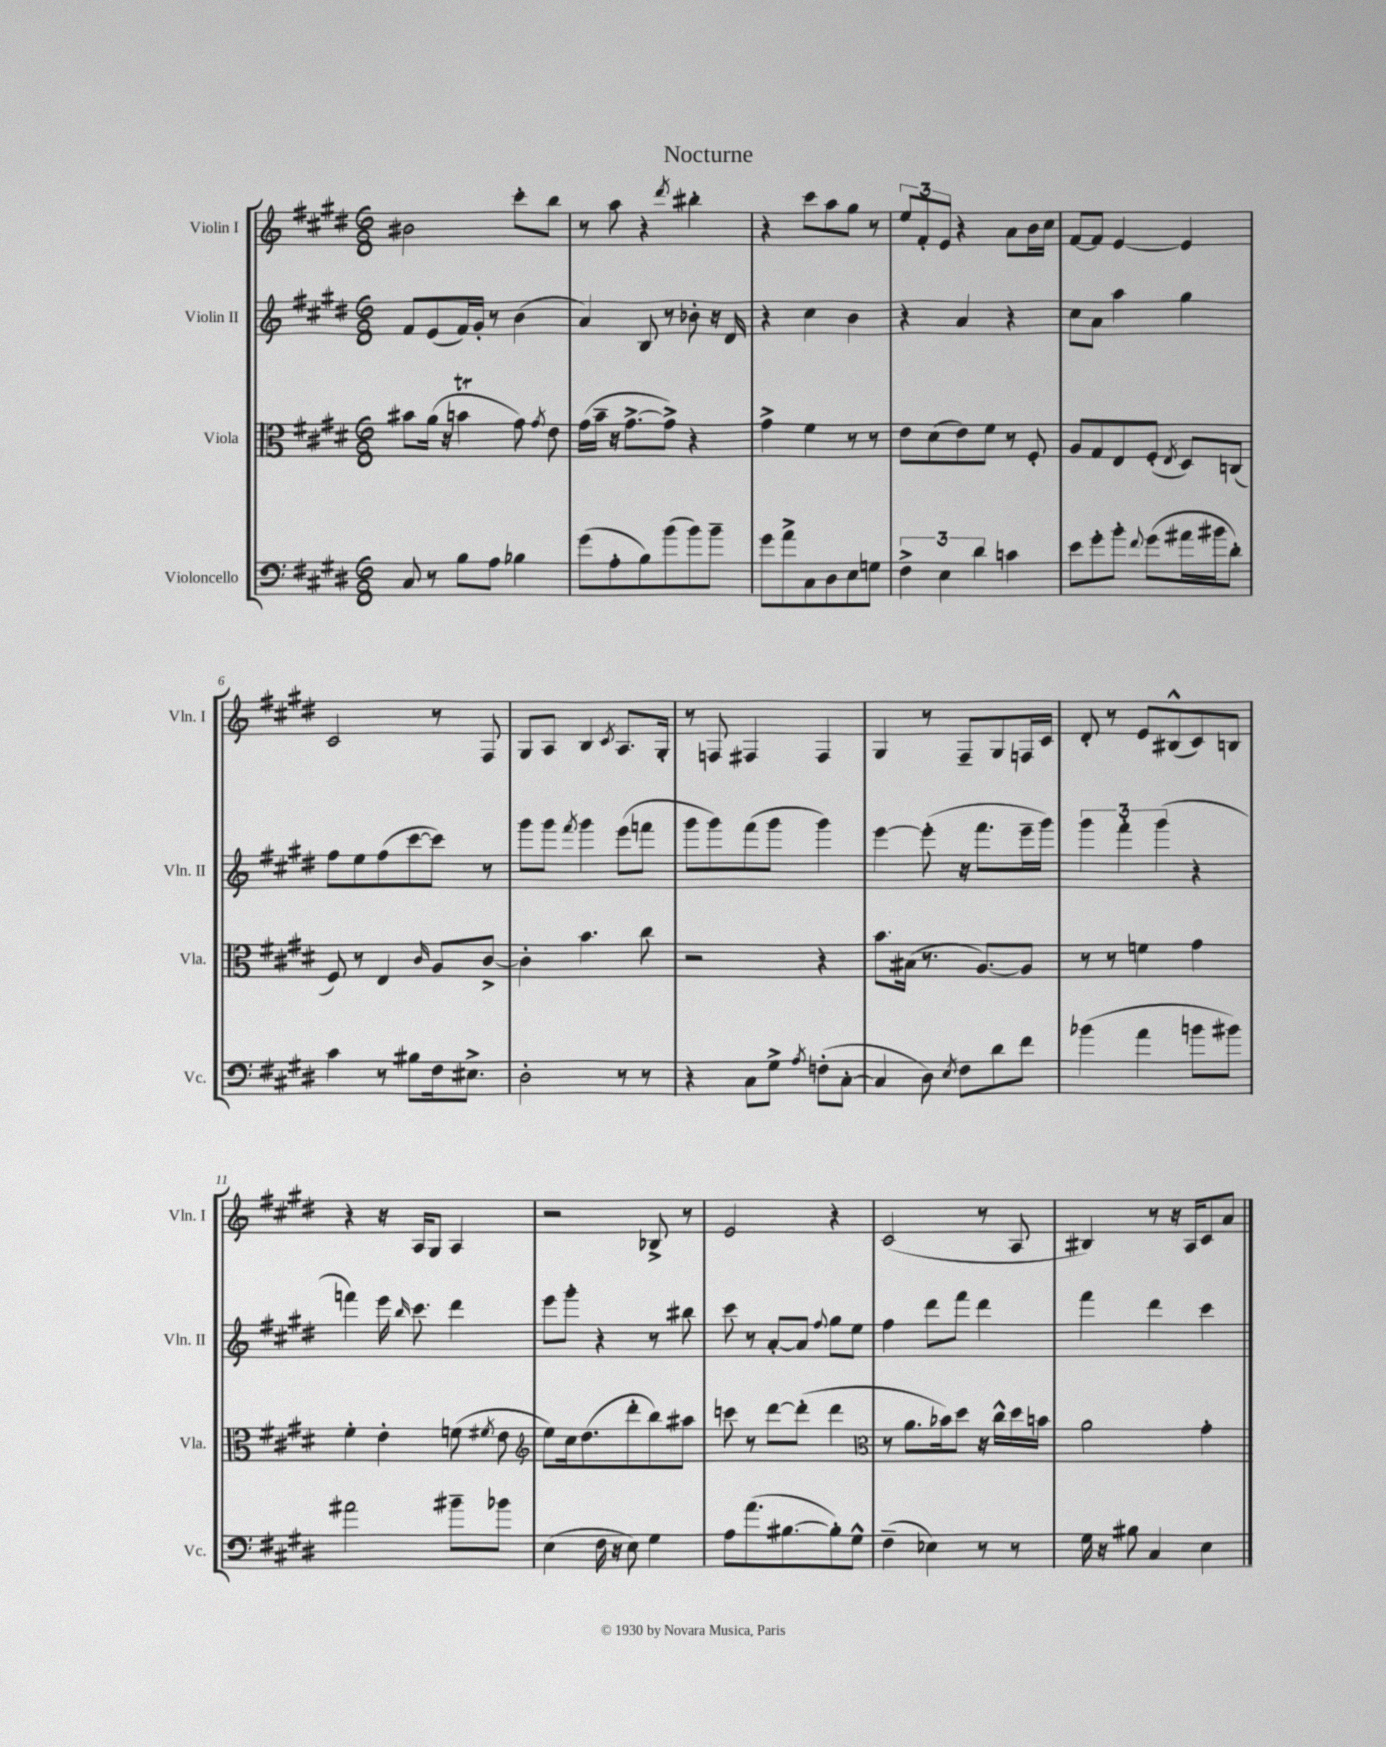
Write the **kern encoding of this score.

**kern	**kern	**kern	**kern
*part4	*part3	*part2	*part1
*staff4	*staff3	*staff2	*staff1
*I"Violoncello	*I"Viola	*I"Violin II	*I"Violin I
*I'Vc.	*I'Vla.	*I'Vln. II	*I'Vln. I
*clefF4	*clefC3	*clefG2	*clefG2
*k[f#c#g#d#]	*k[f#c#g#d#]	*k[f#c#g#d#]	*k[f#c#g#d#]
*M6/8	*M6/8	*M6/8	*M6/8
=1	=1	=1	=1
8C#/	8b#X\L	8f#/L	2b#X\
8r	(16a\Jk	(8e/	.
.	16r	.	.
8B\L	4bnT\	16f#/L)	.
.	.	16g#'/JJ	.
8A\J	.	8r	.
4B-X\	8g#\)	(4b\	8ccc#'\L
.	8qg#/	.	.
.	8e\	.	8bb\J
=2	=2	=2	=2
(8g#\L	(16g#\LL	4a/)	8r
.	16b~\JJ	.	.
8A'\	16r	.	8aa\
.	[8.g#^\L	.	.
8B\)	.	8B/	4r
(8b\	8g#^\J])	8r	.
.	.	.	8qddd#/
8b\)	4r	8b-X'\	4bb#X'\
8b~\J	.	16r	.
.	.	16d#/	.
=3	=3	=3	=3
8g#\L	4g#^\	4r	4r
8a^\	.	.	.
8C#\	4f#\	4cc#\	8ccc#\L
8D#\	.	.	8aa\
8E\	8r	4b\	8gg#\J
8Gn\J	8r	.	8r
=4	=4	=4	=4
6F#^\	8e\L	4r	12ee/L
.	.	.	12f#'/
.	(8d#\	.	.
6E\	.	.	12e/J
.	8e\)	4a/	4r
6d#\	.	.	.
.	8f#\J	.	.
4cn\	8r	4r	8a\L
.	8F#'/	.	16b\L
.	.	.	16cc#\JJ
=5	=5	=5	=5
8e\L	8A/L	8cc#\L	[8f#/L
8g#'\	8G#/	8a\J	8f#/J]
8b'\J	8E/	4aa\	[4e/
8qqf#/	.	.	.
(8g#\L	(8F#'/J	.	.
.	8qE/	.	.
16a#X\L	8D#/L)	4gg#\	4e/]
16b#X\J	.	.	.
8d#'\J)	(8Cn/J	.	.
!!LO:LB:g=z
=6	=6	=6	=6
4c#\	8F#/)	8ff#\L	2c#/
.	8r	8ee\	.
8r	4E/	(8ff#\	.
8B#X\L	.	[8ccc#\	.
.	16qqc#/	.	.
16F#\k	8A/L	8ccc#\J])	8r
8.E#X^\J	.	.	.
.	[8c#^/J	8r	8F#/
=7	=7	=7	=7
2D#'\	4c#'\]	8ggg#\L	8G#/L
.	.	8ggg#\J	8A/J
.	.	8qfff#/	.
.	4.b\	4ggg#\	4B/
.	.	.	8qc#/
8r	.	(8eee\L	8.A/L
8r	8cc#\	8fffn\J	.
.	.	.	16G#'/Jk
=8	=8	=8	=8
4r	2r	8ggg#\L	8r
.	.	8ggg#\)	8Fn/
8C#\L	.	(8fff#\	4F#X/
8G#^\J	.	8ggg#\J	.
8qA/	.	.	.
(8Fn'\L	4r	4ggg#\)	4F#/
[8C#'\J	.	.	.
=9	=9	=9	=9
4C#/]	8.b\L	[4eee\	4G#/
.	(16B#X\Jk	.	.
8D#\)	8.r	(8eee'\]	8r
8qE/	.	.	.
8F#\L	.	16r	8F#~/L
.	[8.A/L)	8.fff#\L	.
8d#\	.	.	8G#/
8f#\J	8A/J]	16eee~\L	16Fn/L
.	.	16ggg#\JJ)	16c#/JJ
=10	=10	=10	=10
(4b-X\	8r	6ggg#\	8d#'/
.	8r	.	8r
.	.	6fff#'\	.
4a\	4fn\	.	8e/L
.	.	(6ggg#\	.
.	.	.	(8B#X^^/
8bn\L	4g#\	4r	8c#/)
8b#X\J)	.	.	8Bn/J
!!LO:LB:g=z
=11	=11	=11	=11
2a#X\	4f#'\	4fffn\)	4r
.	4e'\	16eee\	16r
.	.	16qqbb/	.
.	.	8.ccc#\	16A/KL
.	.	.	8G#/J
8b#X~\L	(8fn\	4ddd#\	4A/
.	8qf#X/	.	.
8b-X\J	8e\	.	.
=12	=12	=12	=12
*	*clefG2	*	*
(4E\	8ee\L)	8eee\L	2r
.	16cc#\k	8ggg#'\J	.
.	(8.dd#\	.	.
16F#\	.	4r	.
16r	.	.	.
8E\)	8ddd#'\	.	.
4G#\	8bb\)	8r	8B-X^/
.	8aa#X\J	8bb#X\	8r
=13	=13	=13	=13
8A\L	8cccn\	8ccc#\	2e/
(8.a\	8r	8r	.
.	[8ddd#\L	[8a'/L	.
[8.B#X\	.	.	.
.	(8ddd#'\J]	8a/J]	.
.	.	8qqff#/	.
8B#'\])	4ddd#\	8gg#\L	4r
8G#^^\J	.	8ee\J	.
=14	=14	=14	=14
*	*clefC3	*	*
(4F#~\	8r	4ff#\	(2c#/
.	8.a\L	.	.
4E-X\)	.	8ddd#\L	.
.	16b-X\k)	.	.
.	8dd#\J	8fff#\J	.
8r	16r	4ddd#\	8r
.	16cc#^^\LL	.	.
8r	16dd#\	.	8A/
.	16bn\JJ	.	.
=15	=15	=15	=15
16G#\	2a\	4fff#\	4B#X/)
16r	.	.	.
8B#X\	.	.	.
4C#/	.	4ddd#\	8r
.	.	.	16r
.	.	.	16A/KL
4E\	4g#'\	4ccc#\	8c#/
.	.	.	8a/J
==	==	==	==
*-	*-	*-	*-
